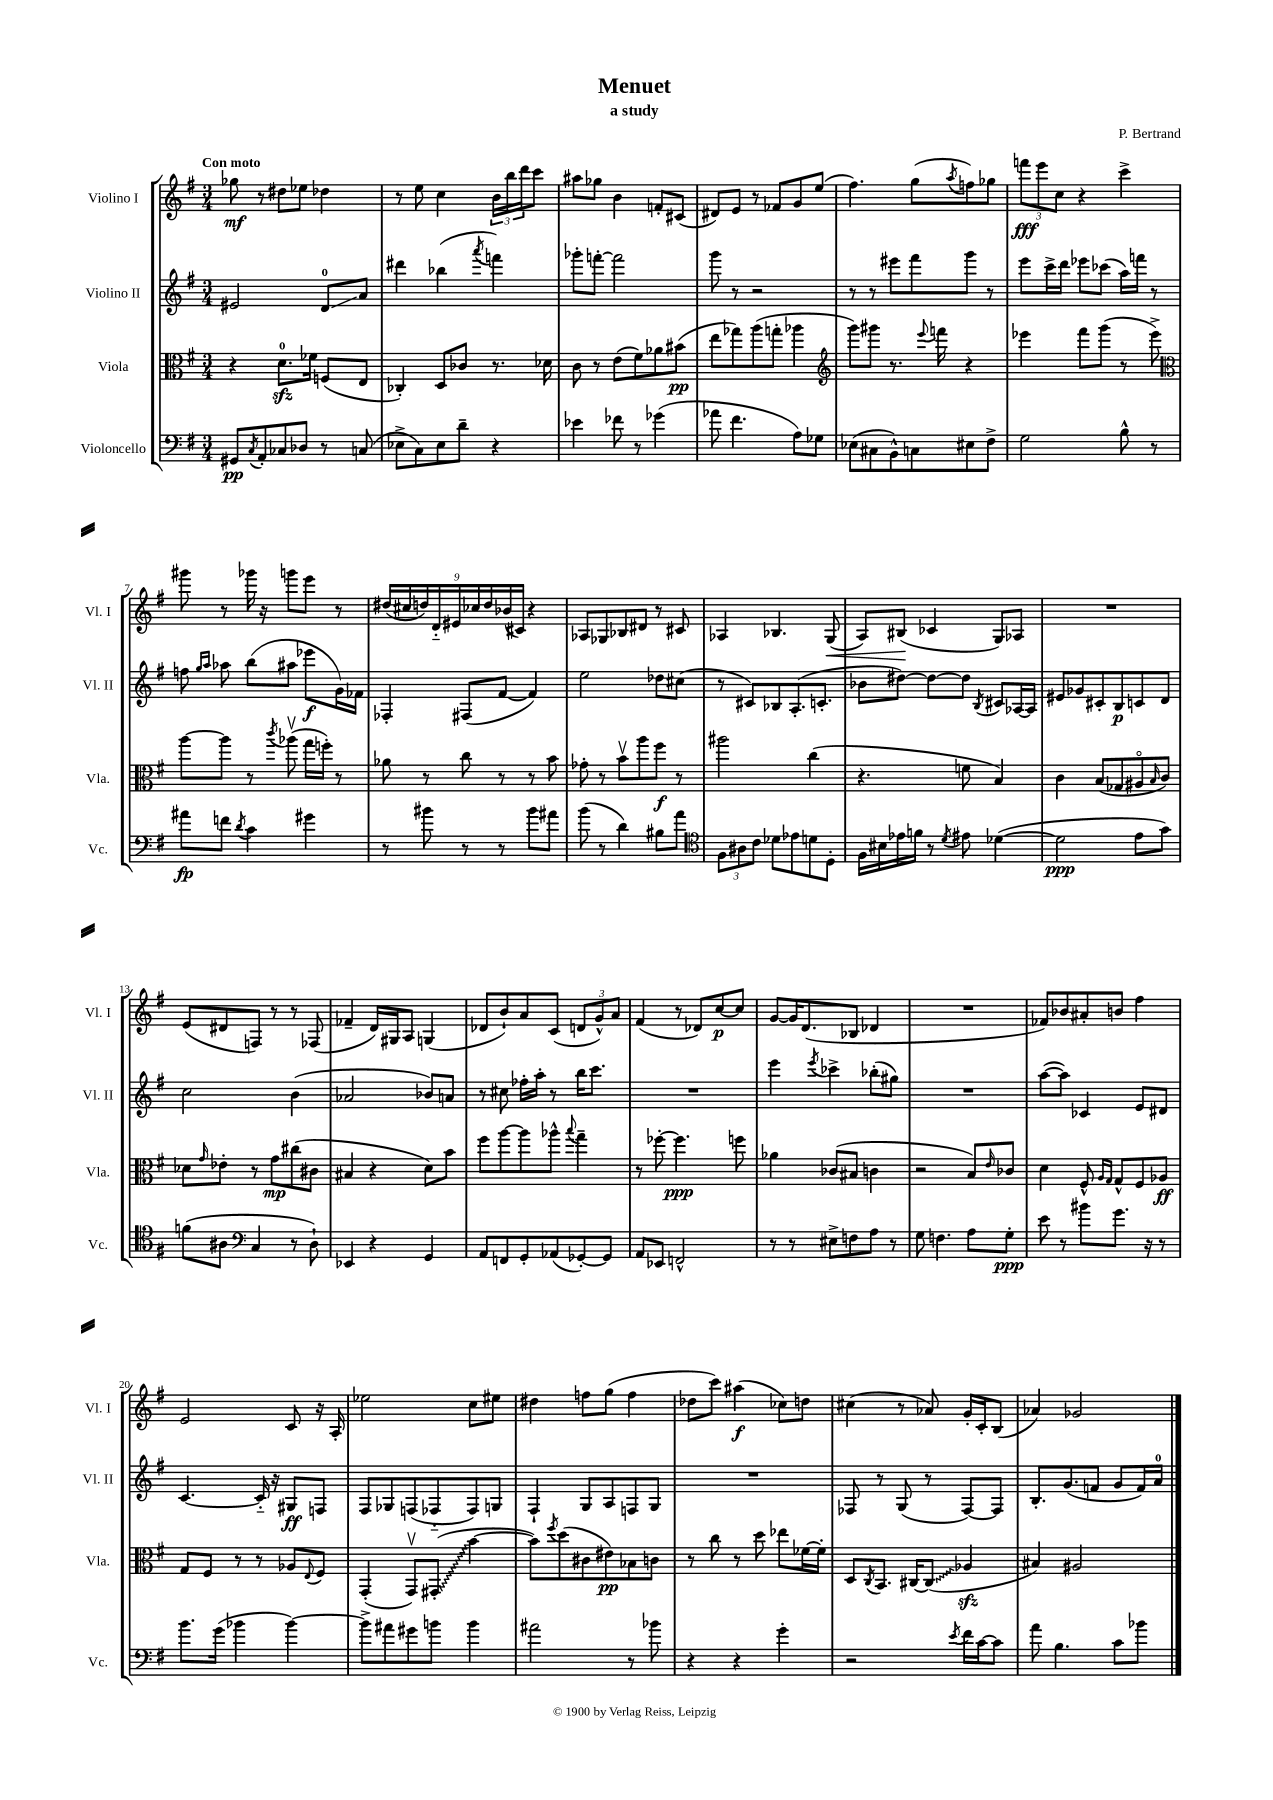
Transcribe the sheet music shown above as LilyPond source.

\header { title = "Menuet" composer = "P. Bertrand" subtitle = "a study" }
<<
\new StaffGroup <<
\new Staff = "s0" \with { instrumentName = "Violino I" shortInstrumentName = "Vl. I" } {
    \clef treble \key g \major \numericTimeSignature \time 3/4 \tempo "Con moto"
    ges''8\mf r8 dis''8 ees''8 des''4 |
    r8 e''8 c''4 \tuplet 3/2 { b'16 b''16 d'''16 } c'''8 |
    ais''8 ges''8 b'4 f'8-. cis'8( |
    dis'8) e'8 r8 fes'8 g'8 e''8( |
    fis''4.) g''8( \acciaccatura { a''8 } f''8) ges''8 |
    \tuplet 3/2 { f'''8\fff e'''8 c''8 } r4 c'''4-> |
    gis'''8 r8 ges'''16 r16 g'''8 e'''8 r8 |
    \tuplet 9/8 { dis''16( cis''16 d''16) d'16-_ eis'16 ces''16 d''16 bes'16( cis'16) } r4 |
    aes8 ges8 bes8 dis'8 r8 cis'8 |
    aes4 bes4. g8\<( |
    a8) bis8\!( ces'4 g8) aes8 |
    R2. |
    e'8( dis'8 f8) r8 r8 fes8( |
    fes'4-- d'16) gis16 a8 g4( |
    des'8 b'8-!) a'8 c'8( \tuplet 3/2 { d'8 g'8-^) a'8 } |
    fis'4( r8 des'8) c''8~\p c''8 |
    g'8~ g'16 d'8.( bes8 des'4 |
    R2. |
    fes'8) bes'8 ais'8-. b'8 fis''4 |
    e'2 c'8 r16 a16-. |
    ees''2 c''8 eis''8 |
    dis''4 f''8 g''8( f''4 |
    des''8 c'''8) ais''4\f( ces''8) d''8 |
    cis''4( r8 aes'8) g'16-. c'16-. b8( |
    aes'4) ges'2 \bar "|." |
}
\new Staff = "s1" \with { instrumentName = "Violino II" shortInstrumentName = "Vl. II" } {
    \clef treble \key g \major \numericTimeSignature \time 3/4
    eis'2 d'8-0\glissando a'8 |
    dis'''4 bes''4( \acciaccatura { a'''8 } f'''4) |
    ges'''8-. f'''8~-. f'''2 |
    g'''8 r8 r2 |
    r8 r8 eis'''8 fis'''8 g'''8 r8 |
    e'''8 c'''16-> d'''16 ees'''8 ces'''8( a''16) f'''16 r8 |
    f''8 \grace { g''16 a''16 } aes''8 b''8( ais''8 ees'''8\f g'16) fes'16 |
    fes4-. fis8( fis'8~ fis'4) |
    e''2 des''8 cis''8( |
    r8 cis'8) bes8 a8.-.( c'8.-. |
    bes'8 dis''8~) dis''8~ dis''8 \acciaccatura { b8 } cis'8 aes16~ aes16 |
    eis'8 ges'8 cis'8-. b8\p c'8 d'8 |
    c''2 b'4( |
    aes'2 bes'8) a'8 |
    r8 cis''8 fes''16-. a''16-. r8 b''16 c'''8. |
    R2. |
    e'''4 \acciaccatura { e'''8 } ces'''4-> bes''8-.( gis''8) |
    R2. |
    a''8~( a''8) ces'4 e'8 dis'8 |
    c'4.~ c'16-_ r16 gis8\ff f8 |
    fis8 ges8 f8( fes8-_ fes8) g8 |
    fis4-! g8 a8 f8 g8 |
    R2. |
    fes8 r8 g8( r8 fes8~) fes8 |
    b8.-. g'8.( f'8 g'8 f'16) a'16-0 \bar "|." |
}
\new Staff = "s2" \with { instrumentName = "Viola" shortInstrumentName = "Vla." } {
    \clef alto \key g \major \numericTimeSignature \time 3/4
    r4 d'8.-0\sfz fes'16 f8( e8 |
    ces4-.) d8 ces'8 r8. des'16 |
    c'8 r8 e'8( fis'8) aes'8 bis'8\pp( |
    e''8 ges''8) a''8( g''8-. aes''4 |
    \clef treble g'''8) gis'''8 r8. \appoggiatura { e'''8 } f'''16 r4 |
    ees'''4 fis'''8 g'''8( r8 ees'''8->) |
    \clef alto a''8~ a''8 r8 \acciaccatura { c'''8 } aes''8\upbow( g''16 f''16-.) r8 |
    aes'8 r8 c''8 r8 r8 b'8 |
    ges'8-. r8 b'8\upbow a''8 fis''8\f r8 |
    ais''2 c''4( |
    r4. f'8 b4) |
    c'4 b8( ges8 ais8\flageolet \grace { b16 } c'8) |
    des'8 \grace { g'16 } ees'8-. r8 g'8\mp cis''8( cis'8 |
    bis4 r4 d'8) b'8 |
    fis''8 a''8~ a''8 aes''8-^ \appoggiatura { b''8 } g''4-- |
    r8 fes''8~-. fes''4.\ppp f''8 |
    aes'4 ces'8( bis8 c'4 |
    r2 b8) \grace { e'16 } ces'8 |
    d'4 fis8-^ \grace { a16 g16 } g8-^ fis8 aes8\ff |
    g8 fis8 r8 r8 aes8 \appoggiatura { e8 } fis8 |
    g,4-.( g,8\upbow) \once \override Glissando.style = #'zigzag gis,8-.\glissando( b'4~ |
    b'8) \acciaccatura { fis''8 } d''8( cis'8 eis'8\pp) bes8 c'8 |
    r8 c''8 r8 d''8 ees''8 fes'16~ fes'16-. |
    d8 \acciaccatura { c8 } b,8. cis16~ \once \override Glissando.style = #'zigzag cis8\glissando( aes4\sfz |
    bis4) ais2 \bar "|." |
}
\new Staff = "s3" \with { instrumentName = "Violoncello" shortInstrumentName = "Vc." } {
    \clef bass \key g \major \numericTimeSignature \time 3/4
    gis,8\pp \acciaccatura { c8 } a,8-. ces8 des8 r8 c8( |
    ees8-> c8) ees8 d'8-- r4 |
    ees'4 fes'8 r8 ges'4( |
    aes'8 fis'4. a8) ges8 |
    ees8( cis8 b,8-^) c8 eis8 fis8-> |
    g2 b8-^ r8 |
    ais'8\fp f'8 \acciaccatura { d'8 } c'4 gis'4 |
    r8 bis'8 r8 r8 bis'8 ais'8 |
    b'8( r8 d'4) bis8 a'8 |
    \clef tenor \tuplet 3/2 { fis8 ais8 c'8 } des'8 ees'8 d'8 d8-. |
    fis16 bis16 ees'16 f'16 r8 \acciaccatura { d'8 } eis'8 des'4~( |
    des'2\ppp e'8 g'8) |
    f'8( ais8 \clef bass c4 r8 d8-!) |
    ees,4 r4 g,4 |
    a,8 f,8 g,8-. aes,8( ges,8~-.) ges,8 |
    a,8 ees,8 f,2-^ |
    r8 r8 eis8-> f8 a8 r8 |
    g8 f4. a8 g8-.\ppp |
    e'8 r8 bis'8 g'8. r16 r8 |
    b'8. g'16( bes'4 bes'4~) |
    bes'8-> ais'8 gis'8 b'8 b'4 |
    ais'2 r8 bes'8 |
    r4 r4 g'4-. |
    r2 \acciaccatura { e'8 } fis'16 c'16~ c'8 |
    a'8 b4. c'8 bes'8 \bar "|." |
}
>>
>>
